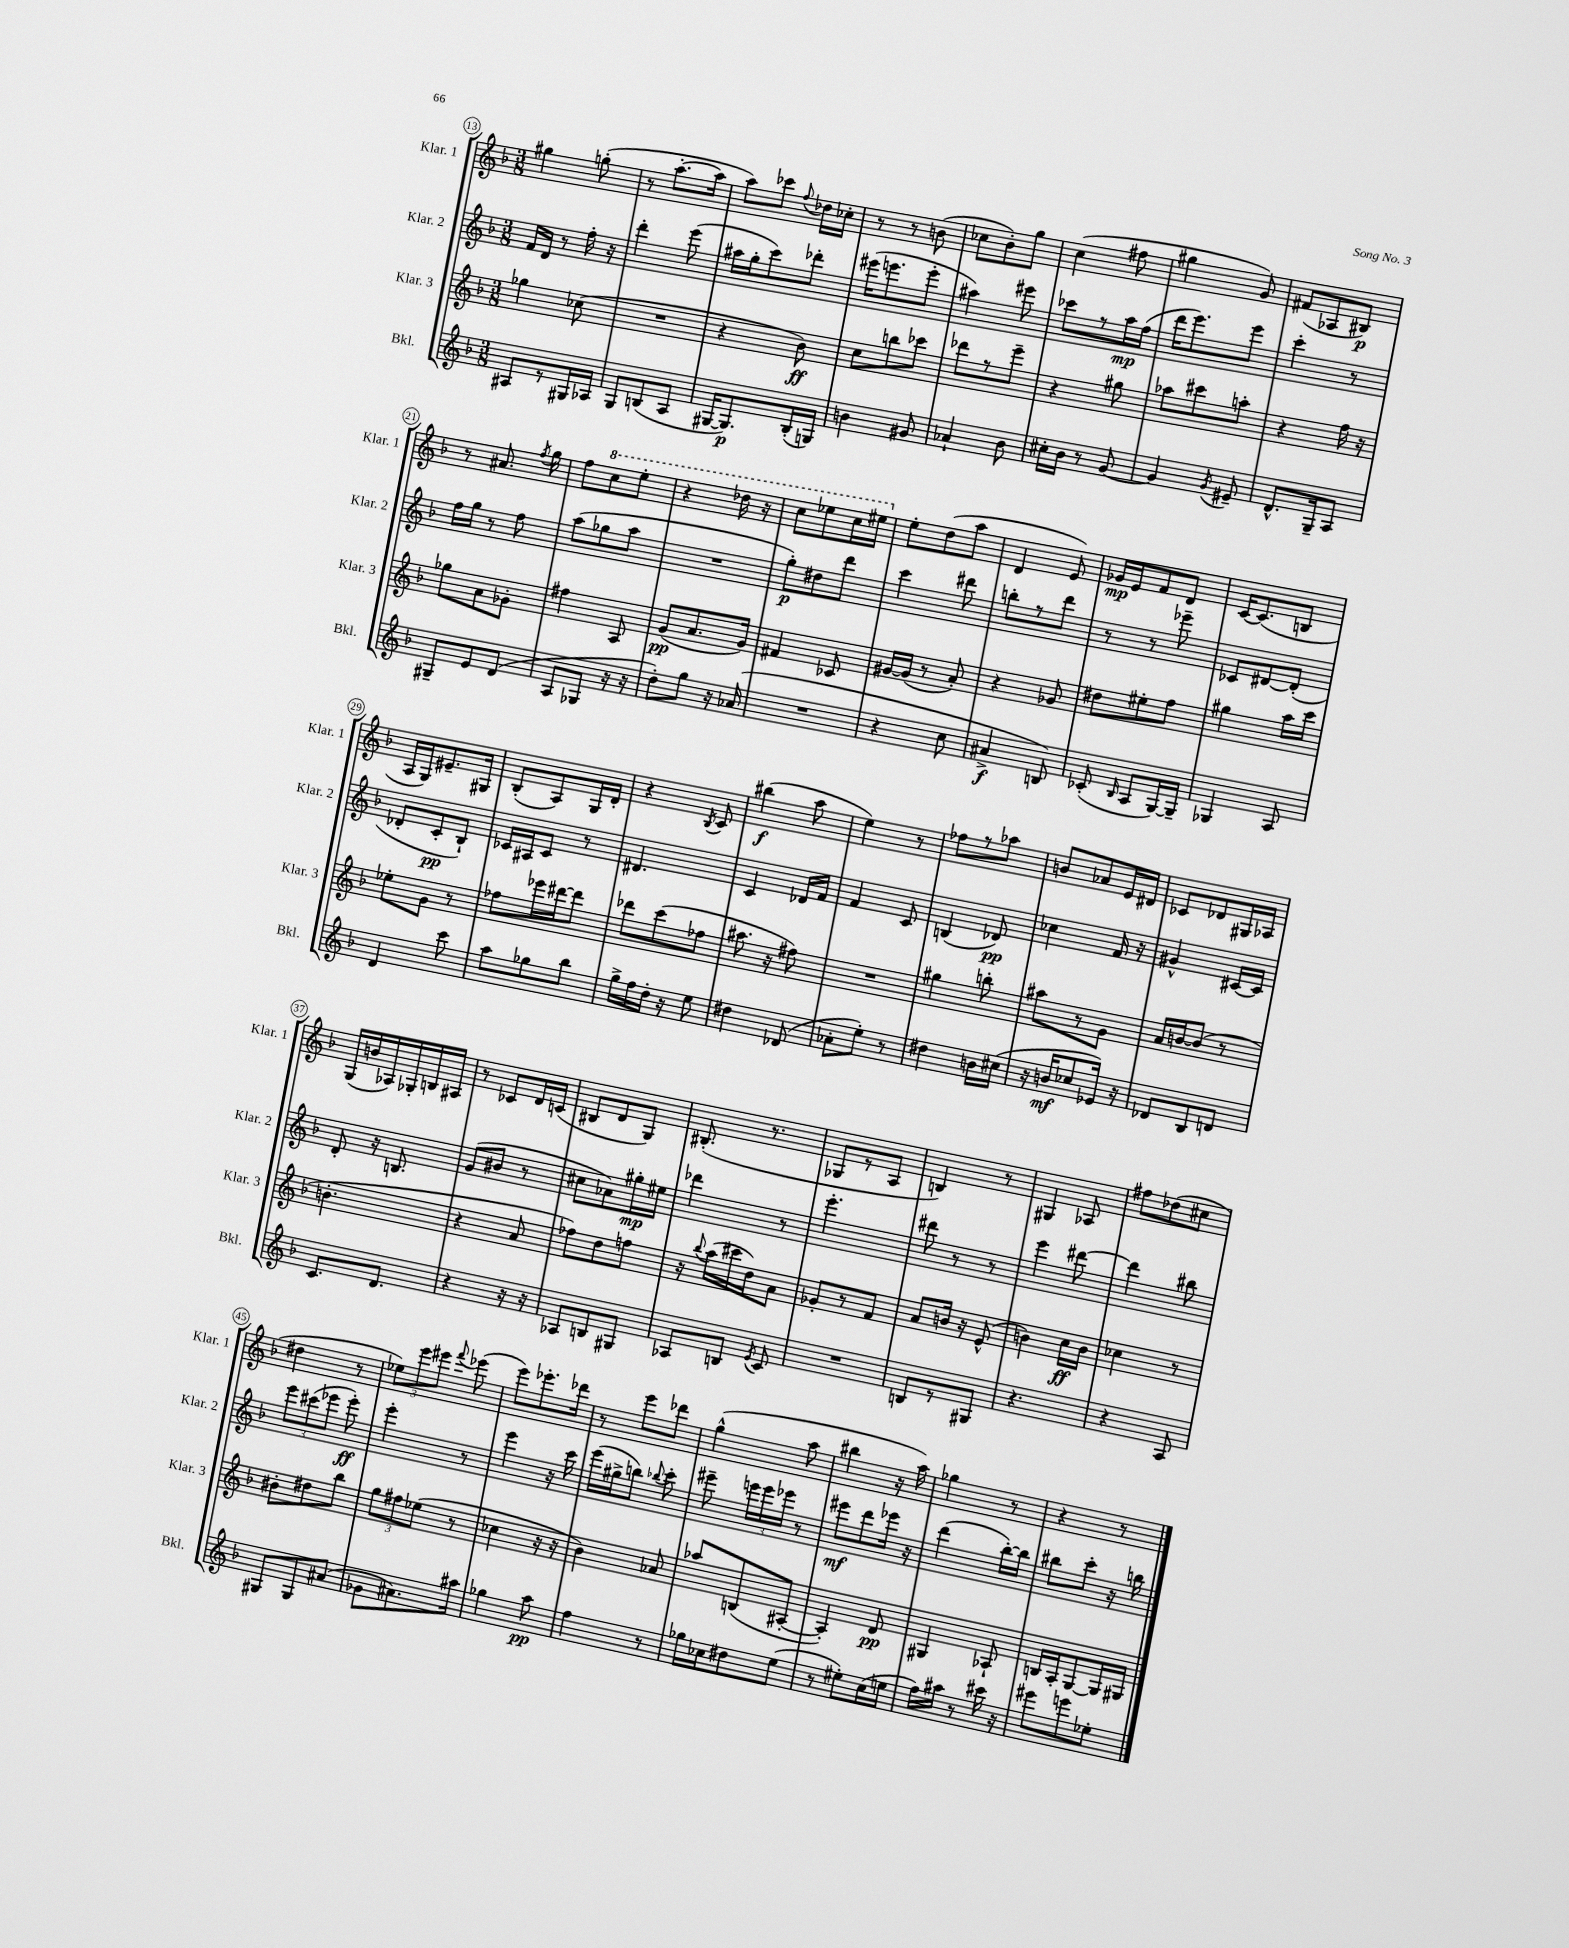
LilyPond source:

<<
\new StaffGroup <<
\new Staff = "s0" \with { instrumentName = "Klar. 1" shortInstrumentName = "Klar. 1" } {
    \clef treble \key f \major \numericTimeSignature \time 3/8
    \autoBeamOff gis''4 g''8-.( |
    r8 a''8.[~-. a''16] |
    a''8[) ces'''8] \appoggiatura { f''8 } des''16[ ces''16]-. |
    r8 r8 b'8( |
    ces''8[ bes'8-.) g''8] |
    c''4( fis''8 |
    gis''4 g'8) |
    fis'8[( aes8 bis8]\p) |
    r8 ais'8. \acciaccatura { f''8 } g''16 |
    f''8[ \ottava #1 c'''8 e'''8]-. |
    r4 des'''16 r16 |
    c'''8[ ees'''8 c'''16 eis'''16] \ottava #0 |
    e''8[-. d''8( a''8] |
    d'4 e'8) |
    ges'16[\mp e'16 f'8 d'8] |
    c'16[~ c'8.( b8] |
    a16[ g16) eis'8.-- gis16] |
    bes8[-.( a8) g16 d'16]-. |
    r4 \acciaccatura { bes8 } c'8 |
    bis''4\f( a''8 |
    e''4) r8 |
    fes''8[ r8 aes''8] |
    b'8[ aes'8 e'16 dis'16] |
    ces'8[ des'8 gis16 aes16] |
    g16[( b'16 aes16) ges16-. b16 ais16] |
    r8 ces'8[ d'16 c'16]( |
    bis8[ d'8 g8]) |
    bis8.-.( r8. |
    ges8[ r8 a8] |
    b4) r8 |
    gis4 aes8 |
    fis''8[ des''8( cis''8] |
    dis''4 r8 |
    \tuplet 3/2 { ees''8[) e'''8 eis'''8] } \appoggiatura { f'''8 } ees'''8( |
    e'''8[) ees'''8.-. des'''16] |
    r8 e'''8[ des'''8] |
    g''4-^( a''8 |
    bis''4 r16 a''16) |
    ges''4 r8 |
    r4 r8 \bar "|." |
}
\new Staff = "s1" \with { instrumentName = "Klar. 2" shortInstrumentName = "Klar. 2" } {
    \clef treble \key f \major \numericTimeSignature \time 3/8
    \autoBeamOff f'16[ d'16] r8 f''16-. r16 |
    d'''4-. e'''8( |
    ais''16[ g''16-. c'''8) des'''8]-. |
    eis'''16[( e'''8. e'''8]-. |
    ais''4) eis'''8 |
    ces'''8[ r8 a''16\mp f''16]( |
    d'''16[ e'''8.) e'''8] |
    c'''4-. r8 |
    f''16[ g''16] r8 f''8 |
    a''8[( ges''8 a''8] |
    R4. |
    g''8[-.\p) dis''8 d'''8] |
    c'''4 dis'''8 |
    b''8[-. r8 d'''8] |
    r8 r8 ees'''8-- |
    ces'8[ dis'8~ dis'8]-.( |
    des'8[-. c'8-.\pp bes8]-!) |
    ces'16[ ais16 ces'8] r8 |
    dis'4. |
    c'4 des'16[ f'16] |
    f'4 c'8 |
    b4( des'8\pp) |
    ces''4 f'16 r16 |
    gis'4-^ cis'16[~ cis'16] |
    d'8-. r16 b8. |
    g'8[( bis'8] r8 |
    cis''8[ aes'8) gis''16-.\mp eis''16] |
    des'''4 r8 |
    e'''4.-. |
    dis'''8 r8 r8 |
    e'''4 dis'''8~ |
    dis'''4 bis''8 |
    \tuplet 3/2 { e'''8[ cis'''8( ees'''8] } ees'''8-.\ff) |
    e'''4-. r8 |
    e'''4 r16 c'''16 |
    e'''16[( gis''16-> b''8]) \appoggiatura { bes''8 } c'''8-. |
    eis'''8-- \tuplet 3/2 { e'''16[ e'''16 ees'''16] } r8 |
    eis'''8[\mf d'''8 ees'''16] r16 |
    d'''4( bes''16[~-.) bes''16] |
    bis''8[ c'''8]-. r16 b''16 \bar "|." |
}
\new Staff = "s2" \with { instrumentName = "Klar. 3" shortInstrumentName = "Klar. 3" } {
    \clef treble \key f \major \numericTimeSignature \time 3/8
    \autoBeamOff ges''4 ces''8( |
    R4. |
    r4 bes'8\ff) |
    c''8[ b''8 ces'''8] |
    des'''8[ r8 e'''8]-- |
    r4 gis''8 |
    aes''8[ cis'''8 a''8]-. |
    r4 f''16 r16 |
    ges''8[ a'8 ges'8]-. |
    fis''4 a8 |
    g'8[\pp( a'8. g'16]) |
    fis'4 ces'8 |
    gis'16[~ gis'16]( r8 a'8-.) |
    r4 ges'8 |
    dis''8[ eis''8-. f''8] |
    gis''4 a''16[ c'''16] |
    ees''8[-. g'8] r8 |
    fes''8[ ees'''16 dis'''16~ dis'''8] |
    des'''8[ c'''8( fes''8] |
    ais''8. r16 fis''8) |
    R4. |
    gis''4 b''8-. |
    ais''8[ r8 g'8] |
    a'16[ b'16~ b'8]( r8 |
    b'4.-. |
    r4 a'8 |
    fes''8[) d''8 f''8] |
    r16 \appoggiatura { bes''8 } a''16[( cis'''16 d''16) a'8] |
    ges'8[-. r8 f'8] |
    a'8[ b'16] r16 e'8-^( |
    b'4) c''16[\ff b'16] |
    ces''4 r8 |
    bis'8[-. dis''8 bes''8] |
    \tuplet 3/2 { g''8[ fis''8 ees''8]( } r8 |
    ces''4 r16 r16 |
    bes'4) aes'8 |
    aes''8[ b8( ais8]~-. |
    ais4-.) d'8\pp |
    gis4 aes8-! |
    b16[ a16-. g8~ g16 gis16] \bar "|." |
}
\new Staff = "s3" \with { instrumentName = "Bkl." shortInstrumentName = "Bkl." } {
    \clef treble \key f \major \numericTimeSignature \time 3/8
    \autoBeamOff ais8[ r8 gis16 aes16] |
    g8[ b8( a8] |
    gis16[~ gis8.\p) bes16-.( g16]) |
    b'4 gis'8 |
    aes'4-! bes'8 |
    cis''16[-. bes'16] r8 g'8~ |
    g'4 \acciaccatura { g'8 } eis'8-- |
    d'8.[-^ g16-- a8] |
    gis8[-- e'8 d'8]( |
    a8[ ges8] r16 r16 |
    d''8[-.) g''8] r16 aes'16( |
    R4. |
    r4 c''8 |
    ais'4->\f b8) |
    ces'8-.( \grace { bes16 } a8[ g16~) g16]-- |
    ges4 a8 |
    d'4 c'''8 |
    a''8[ ges''8 bes''8] |
    g''16[-> f''16 d''16]-. r16 e''8 |
    dis''4 des'8( |
    aes'8[-. e''8]-.) r8 |
    dis''4 b'16[ cis''16]( |
    r16 b'16[\mf ces''8 ees'16]) r16 |
    des'8[ bes8 d'8] |
    c'8.[ d'8.] |
    r4 r16 r16 |
    aes8[ b8 gis8] |
    aes8[ b8] \acciaccatura { e'8 } c'8 |
    R4. |
    b8[ r8 gis8] |
    r4. |
    r4 a8 |
    gis8[ gis8 ais'8]( |
    ges'8[ ais'8.) ais''16] |
    ges''4 a''8\pp |
    f''4 r8 |
    ges''16[ ces''16 dis''8 e''8]( |
    r8 eis''8[-.) c''16( e''16] |
    f''16[) ais''16] r8 cis'''16 r16 |
    eis'''8[ e'''8 ees''8]-. \bar "|." |
}
>>
>>
\layout { \context { \Score currentBarNumber = #13 \override BarNumber.stencil = #(make-stencil-circler 0.1 0.3 ly:text-interface::print) } }
